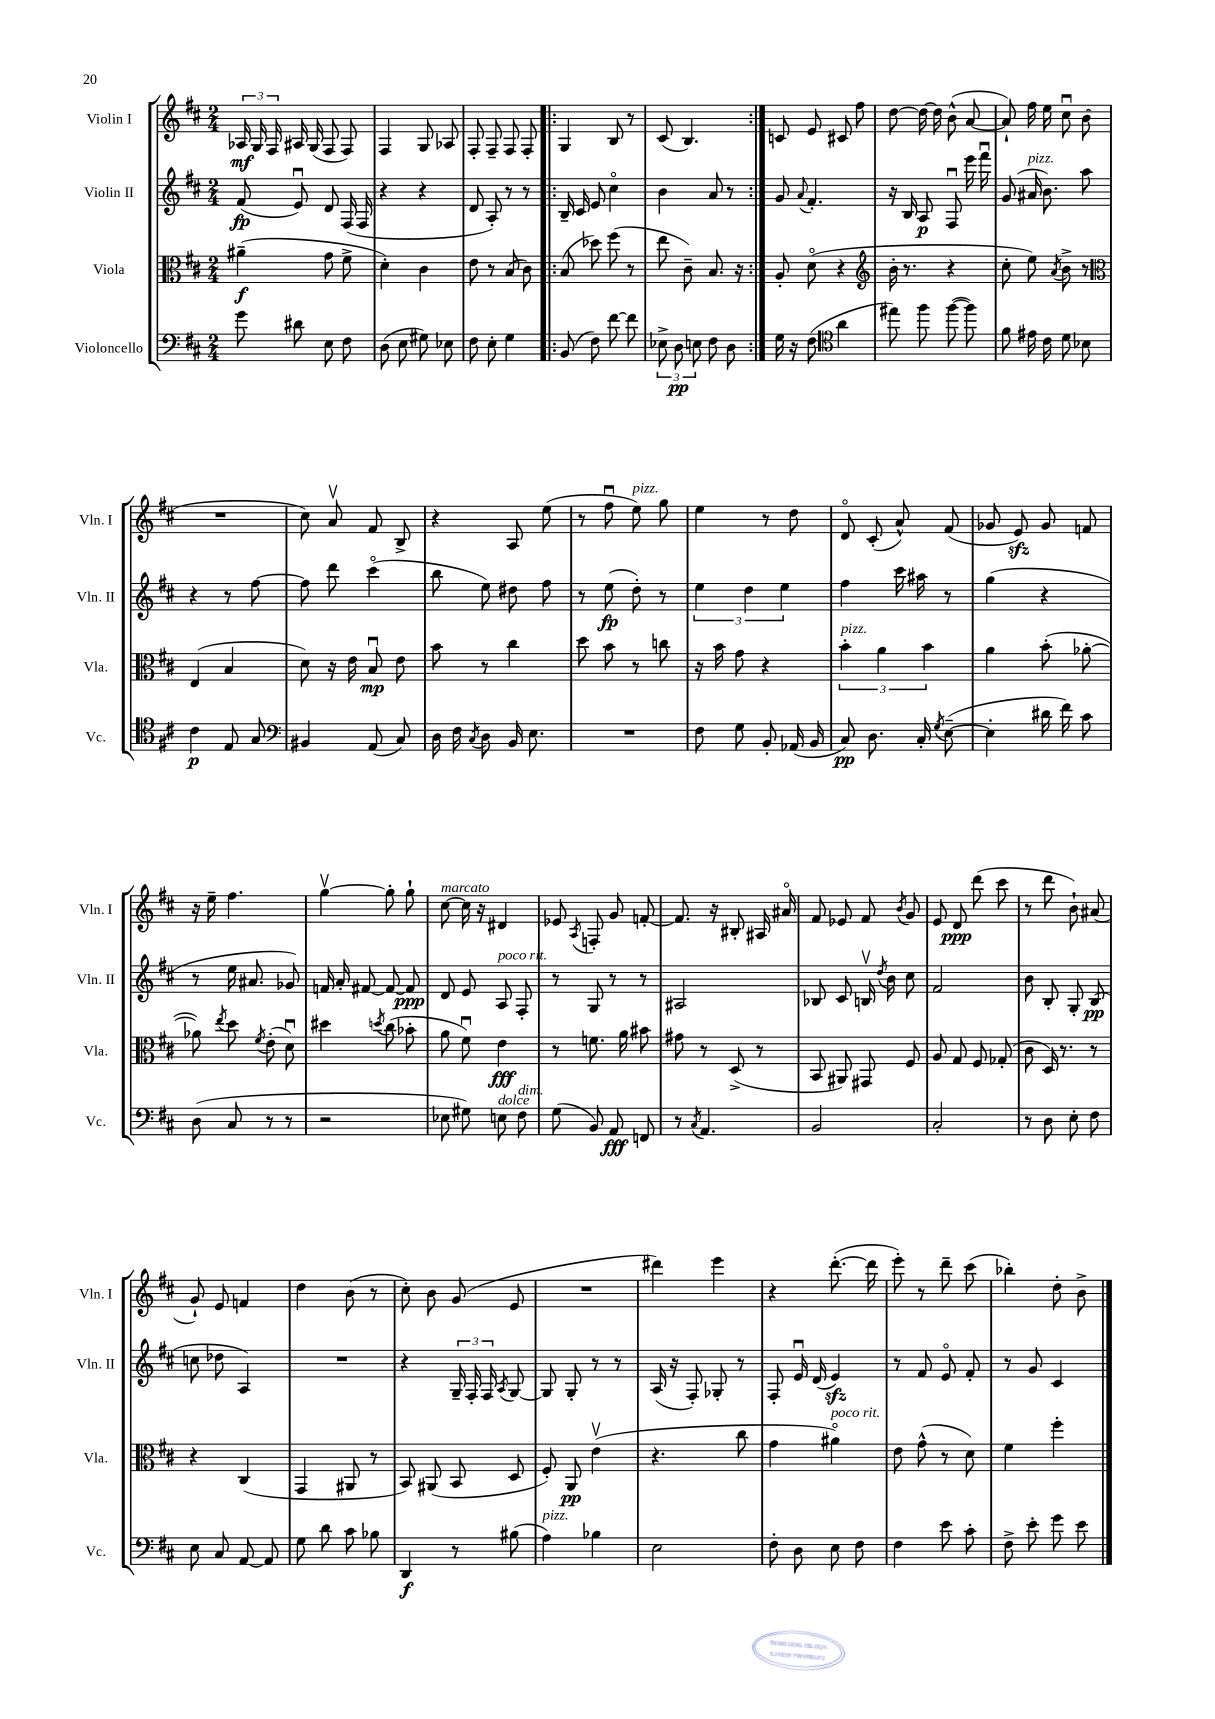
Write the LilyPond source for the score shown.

<<
\new StaffGroup <<
\new Staff = "s0" \with { instrumentName = "Violin I" shortInstrumentName = "Vln. I" } {
    \clef treble \key d \major \numericTimeSignature \time 2/4
    \autoBeamOff \tuplet 3/2 { aes16\mf g16 fis16 } ais16 g16( fis8 fis8) |
    fis4 g8 aes8 |
    fis8-. fis8-- fis8 fis8-. |
    \repeat volta 2 { g4 b8 r8 |
    cis'8( b4.) | }
    c'8 e'8 cis'8 fis''8 |
    d''8~ d''16~ d''16 b'8-^( a'8~ |
    a'8-!) fis''16 e''16 cis''8\downbow b'8( |
    R2 |
    cis''8) a'8\upbow fis'8 b8-> |
    r4 a8 e''8( |
    r8 fis''8\downbow e''8^\markup { \italic "pizz." }) g''8 |
    e''4 r8 d''8 |
    d'8\flageolet cis'8-.( a'8-^) fis'8( |
    ges'8 e'8\sfz) ges'8 f'8 |
    r16 e''16-- fis''4. |
    g''4~\upbow g''8-. g''8-! |
    cis''8~^\markup { \italic "marcato" } cis''16 r16 dis'4 |
    ees'8 \acciaccatura { a8 } f8-. g'8 f'8~-. |
    f'8. r16 bis8-. ais16 ais'16\flageolet |
    fis'8 ees'8 fis'8 \acciaccatura { b'8 } g'8 |
    e'8 d'8\ppp d'''8( cis'''8 |
    r8 d'''8 b'8-!) ais'8( |
    g'8-!) e'8 f'4 |
    d''4 b'8( r8 |
    cis''8-.) b'8 g'8( e'8 |
    R2 |
    dis'''4) e'''4 |
    r4 d'''8.~-.( d'''16 |
    e'''8-.) r8 d'''8-- cis'''8( |
    bes''4-.) d''8-. b'8-> \bar "|." |
}
\new Staff = "s1" \with { instrumentName = "Violin II" shortInstrumentName = "Vln. II" } {
    \clef treble \key d \major \numericTimeSignature \time 2/4
    \autoBeamOff fis'8\fp( e'8\downbow) d'8 fis16( fis16 |
    r4 r4 |
    d'8 a8-.) r8 r8 |
    \repeat volta 2 { b16-- cis'16 e'8 cis''4\flageolet |
    b'4 a'8 r8 | }
    g'8 \appoggiatura { a'8 } fis'4.-. |
    r16 b16 a8\p fis8\downbow e'''16 fis'''16\downbow |
    g'8( ais'16^\markup { \italic "pizz." } b'8.) a''8 |
    r4 r8 fis''8~ |
    fis''8 d'''8 cis'''4\flageolet( |
    b''8 e''8) dis''8 fis''8 |
    r8 e''8\fp( d''8-.) r8 |
    \tuplet 3/2 { e''4 d''4 e''4 } |
    fis''4 cis'''16 ais''16 r8 |
    g''4( r4 |
    r8 e''16 ais'8. ges'8) |
    f'16 a'16-. fis'8~ fis'8~ fis'8\ppp |
    d'8 e'8 a8^\markup { \italic "poco rit." } fis8-. |
    r8 g8 r8 r8 |
    ais2 |
    bes8 cis'8 b16\upbow \acciaccatura { d''8 } b'16 cis''8 |
    fis'2 |
    b'8 b8-. g8-. b8\pp( |
    c''8 des''8 a4) |
    R2 |
    r4 \tuplet 3/2 { g16-- fis16-. fis16 } \acciaccatura { a8 } g8~ |
    g8 g8-. r8 r8 |
    a16( r16 fis8-.) ges8-. r8 |
    fis8-. e'16\downbow d'16( e'4\sfz) |
    r8 fis'8 e'8\flageolet fis'8-. |
    r8 g'8 cis'4 \bar "|." |
}
\new Staff = "s2" \with { instrumentName = "Viola" shortInstrumentName = "Vla." } {
    \clef alto \key d \major \numericTimeSignature \time 2/4
    \autoBeamOff ais'4--\f( g'8 fis'8-> |
    d'4-.) cis'4 |
    e'8 r8 b8( cis'8) |
    \repeat volta 2 { b8( des''8) fis''8( r8 |
    e''8 cis'8--) b8. r16 | }
    a8-. d'8\flageolet( r4 |
    \clef treble b'16-. r8. r4 |
    cis''8-. e''8) \acciaccatura { a'8 } b'8-> r8 |
    \clef alto e4( b4 |
    d'8) r16 e'16 b8\downbow\mp e'8 |
    b'8 r8 cis''4 |
    d''8 b'8 r8 c''8 |
    r16 b'16 g'8 r4 |
    \tuplet 3/2 { b'4-.^\markup { \italic "pizz." } a'4 b'4 } |
    a'4 b'8-.( aes'8~-. |
    aes'8) \acciaccatura { e''8 } d''8 \acciaccatura { fis'8 } e'8-.( d'8\downbow) |
    dis''4 \acciaccatura { d''8 } cis''8( bes'8-. |
    a'8 fis'8\downbow) e'4\fff |
    r8 f'8. a'16 bis'8 |
    gis'8 r8 d8->( r8 |
    b,8 ais,8) gis,8 fis8 |
    a8 g8 fis8 ges8-.( |
    cis'8 d16) r8. r8 |
    r4 cis4( |
    g,4 ais,8 r8 |
    b,8) ais,8( b,8 d8 |
    fis8-.) a,8\pp e'4\upbow( |
    r4. cis''8 |
    g'4 ais'4\flageolet^\markup { \italic "poco rit." }) |
    e'8 g'8-^( r8 d'8) |
    fis'4 fis''4-. \bar "|." |
}
\new Staff = "s3" \with { instrumentName = "Violoncello" shortInstrumentName = "Vc." } {
    \clef bass \key d \major \numericTimeSignature \time 2/4
    \autoBeamOff g'8 dis'8 e8 fis8 |
    d8( e8 gis8) ees8 |
    fis8 e8-. g4 |
    \repeat volta 2 { b,8( fis8) fis'8~ fis'8 |
    \tuplet 3/2 { ees8-> d8\pp e8 } fis8 d8 | }
    g16 r16 fis8( \clef tenor a'4 |
    eis''8) fis''8 fis''8~( fis''8) |
    fis'8 eis'16 cis'16 d'8 bes8 |
    cis'4\p e8 g8 |
    \clef bass bis,4 a,8( cis8) |
    d16 fis16 \acciaccatura { cis8 } d8 b,16 e8. |
    R2 |
    fis8 g8 b,8-. aes,16( b,16 |
    cis8\pp) d8. cis16-. \acciaccatura { g8 } e8~--( |
    e4-. dis'16 fis'16) cis'8 |
    d8( cis8 r8 r8 |
    r2 |
    ees8 gis8) e8^\markup { \italic "dolce" } fis8^\markup { \italic "dim." } |
    g8( b,8) a,8\fff f,8 |
    r8 \acciaccatura { cis8 } a,4. |
    b,2 |
    cis2-. |
    r8 d8 e8-. fis8 |
    e8 cis8 a,8~ a,8 |
    g8 d'8 cis'8 bes8 |
    d,4\f r8 bis8( |
    a4^\markup { \italic "pizz." }) bes4 |
    e2 |
    fis8-. d8 e8 fis8 |
    fis4 e'8 cis'8-. |
    fis8-> e'8-. g'8 e'8 \bar "|." |
}
>>
>>
\layout { \context { \Score \remove "Bar_number_engraver" } }
